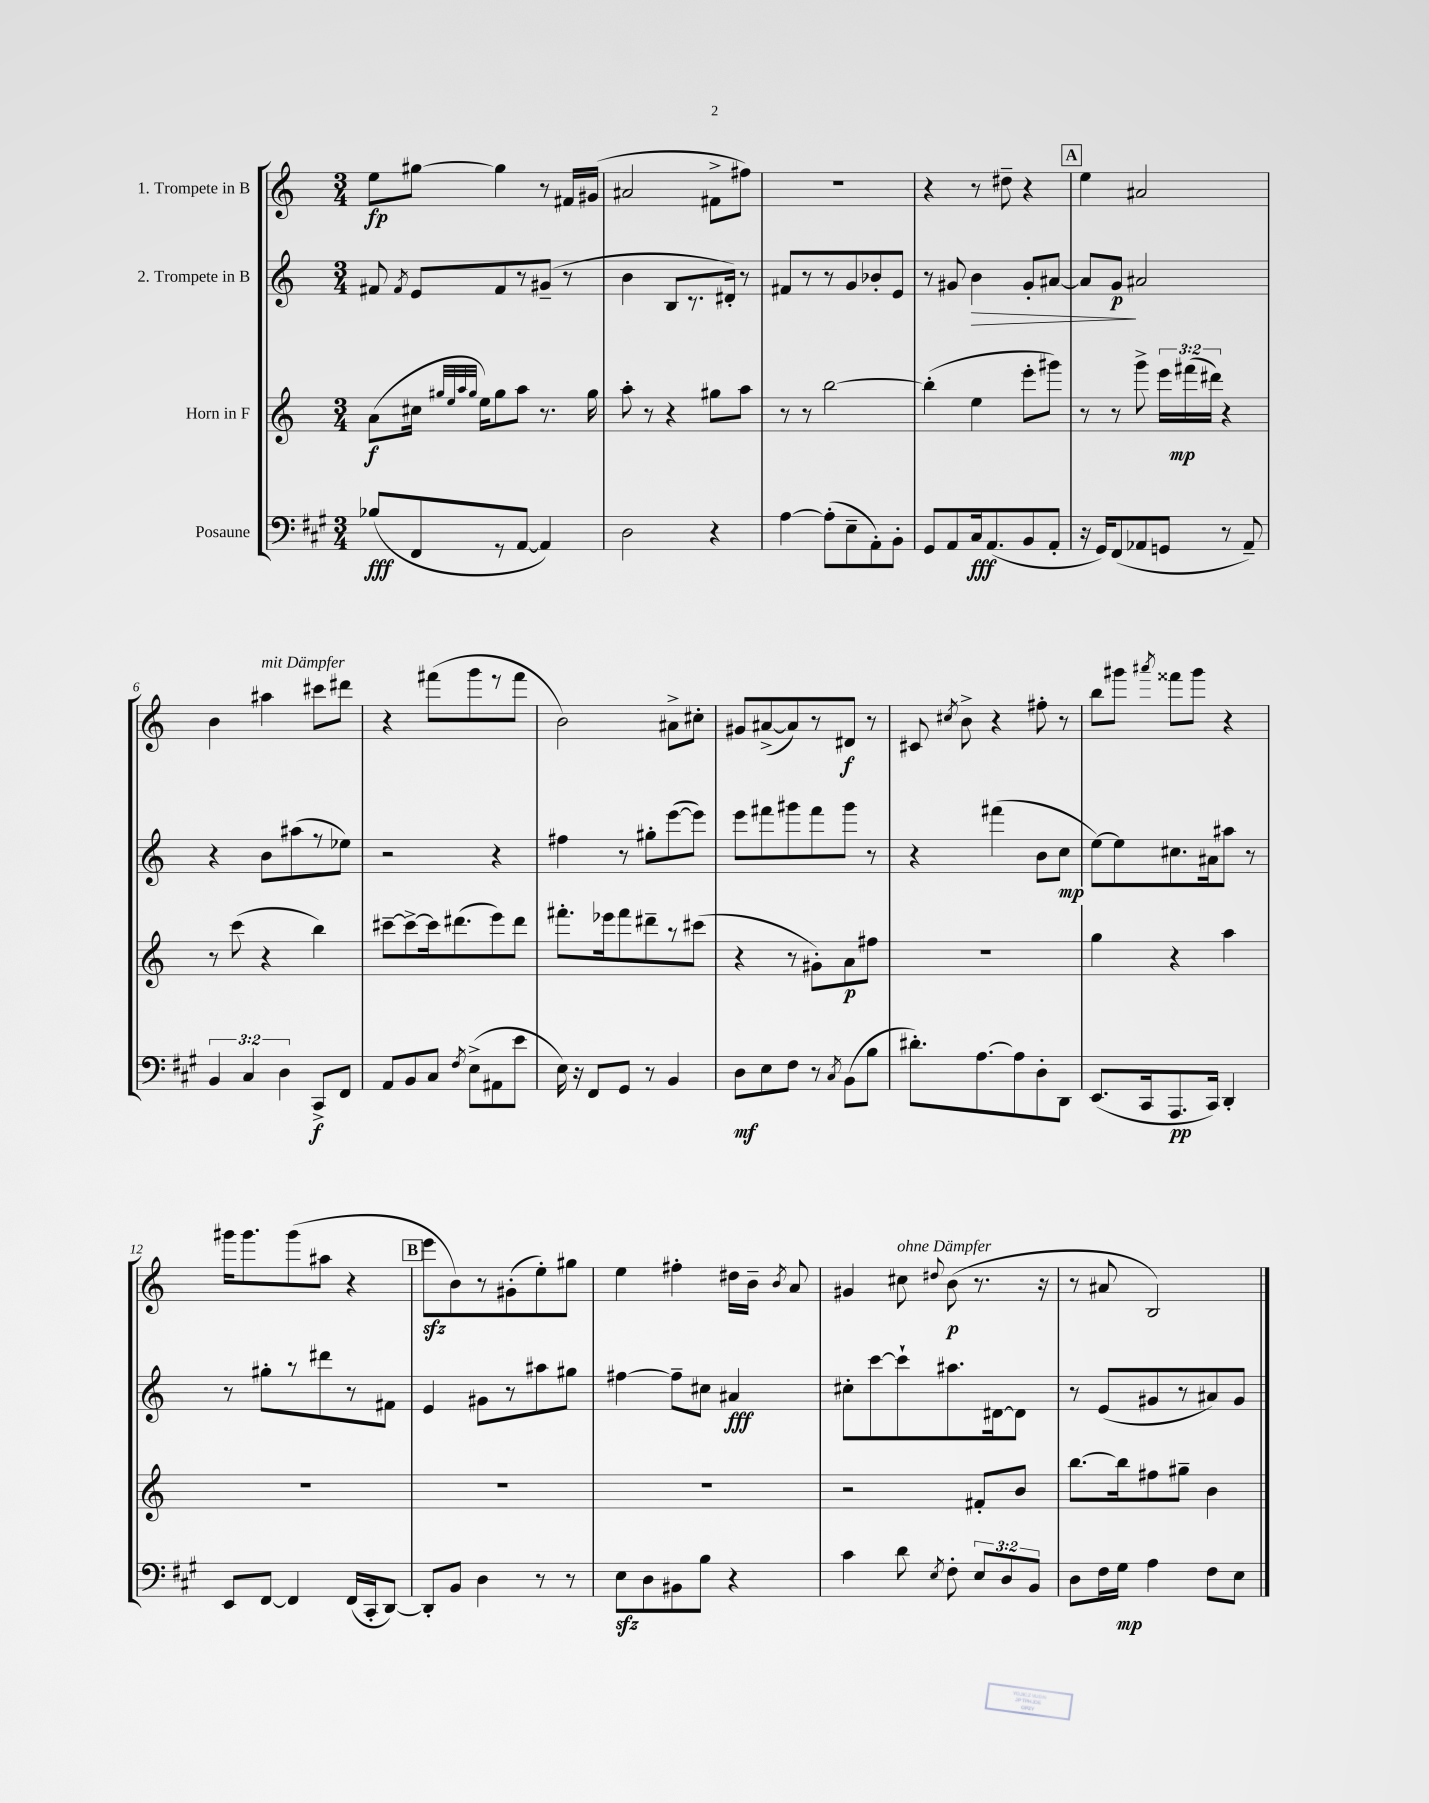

**kern	**kern	**kern	**kern
*staff4	*staff3	*staff2	*staff1
*clefF4	*clefG2	*clefG2	*clefG2
*k[f#c#g#]	*k[]	*k[]	*k[]
*M3/4	*M3/4	*M3/4	*M3/4
(8B-	(8a	8f#	8ee
.	.	8qf#	.
8FF#	16cc#	8e	[8gg#
.	32qqgg#	.	.
.	32qqee	.	.
.	32qqaa	.	.
.	32qqgg#	.	.
.	16ee)	.	.
8r	8gg#	8f#	4gg#]
[8AA	8aa	8r	.
4AA])	8.r	(8g#~	8r
.	.	8r	16f#
.	16gg#	.	(16g#
=	=	=	=
2D	8aa'	4b	2a#
.	8r	.	.
.	4r	8B	.
.	.	8.r	.
4r	8gg#	.	8f#^
.	.	16d#')	.
.	8aa	8r	8ff#)
=	=	=	=
[4A	8r	8f#	2.r
.	8r	8r	.
(8A']	[2bb	8r	.
8E~	.	8g	.
8AA')	.	8b-'	.
8BB'	.	8e	.
=	=	=	=
8GG#	(4bb']	8r	4r
8AA	.	8g#	.
16C#	4ee	4b	8r
(8.AA	.	.	.
.	.	.	8dd#~
8BB	8eee'	8g#'	4r
8AA'	8ggg#)	[8a#	.
=	=	=	=
16r	8r	8a#]	4ee
16GG#)	.	.	.
(8FF#	8r	8g	.
8AA-	8ggg^	2a#	2a#
8GG	24eee	.	.
.	(24fff#	.	.
.	24ddd#)	.	.
8r	4r	.	.
8AA-~)	.	.	.
=	=	=	=
6BB	8r	4r	4b
.	(8ccc	.	.
6C#	.	.	.
.	4r	8b	4aa#
6D	.	.	.
.	.	(8aa#	.
8CC#^	4bb)	8r	8ccc#
8FF#	.	8ee-)	8ddd#
=	=	=	=
8AA	[8ccc#~	2r	4r
8BB	8ccc#^_	.	.
8C#	16ccc#]	.	(8fff#
.	(8.ddd#	.	.
8qF#	.	.	.
(8E^	.	.	8ggg
8AA#	8eee)	4r	8r
8e	8ddd#	.	8fff#
=	=	=	=
16E)	8.fff#'	4ff#	2b)
16r	.	.	.
8FF#	.	.	.
.	16eee-	.	.
8GG#	8fff#	8r	.
8r	8ddd#~	8gg#'	.
4BB	8r	([8eee	8a#^
.	(8ccc#	8eee])	8cc#'
=	=	=	=
8D	4r	8eee	8g#
8E	.	8fff#	([8a#^
8F#	8r	8ggg#	8a#])
8r	8g#')	8fff#	8r
8qC#	.	.	.
(8BB	8a	8ggg#	8d#
8B	8ff#	8r	8r
=	=	=	=
8.d#')	2.r	4r	8c#
.	.	.	8qcc#
.	.	.	8b^
[8.A	.	.	.
.	.	(4fff#	4r
8A]	.	.	.
8D'	.	8b	8ff#'
8DD	.	8cc	8r
=	=	=	=
(8.EE	4gg	[8ee)	8bb
.	.	8ee]	8ggg#
16CC#	.	.	.
.	.	.	8qaaa#
8.AAA	4r	8.cc#	8fff##
.	.	.	8ggg#
16CC#)	.	16a#	.
4DD'	4aa	8aa#	4r
.	.	8r	.
=	=	=	=
8EE	2.r	8r	16ggg#
.	.	.	8.ggg#
[8FF#	.	8gg#'	.
4FF#]	.	8r	(8ggg#
.	.	8ddd#	8aa#
(16FF#	.	8r	4r
16CC#'	.	.	.
[8DD)	.	8f#	.
=	=	=	=
8DD']	2.r	4e	8eee
8BB	.	.	8b)
4D	.	8g#	8r
.	.	8r	(8g#'
8r	.	8aa#	8ee')
8r	.	8gg#	8gg#
=	=	=	=
8E	2.r	[4ff#	4ee
8D	.	.	.
8BB#	.	8ff#~]	4ff#'
8B	.	8cc#	.
4r	.	4a#	16dd#
.	.	.	16b~
.	.	.	8qb
.	.	.	8a
=	=	=	=
4c#	2r	8cc#'	4g#
.	.	[8ccc	.
8d	.	8ccc`]	8cc#
8qE	.	.	8qqdd#
8F#'	.	8.aa#	(8b
12E	8f#'	.	8.r
.	.	[16d#	.
12D	.	.	.
.	8b	8d#]	.
12BB	.	.	.
.	.	.	16r
=	=	=	=
8D	[8.bb	8r	8r
16F#	.	(8e	8a#
16G#	16bb]	.	.
4A	8ff#	8g#	2B)
.	8gg#~	8r	.
8F#	4b	8a#)	.
8E	.	8g#	.
==	==	==	==
*-	*-	*-	*-
